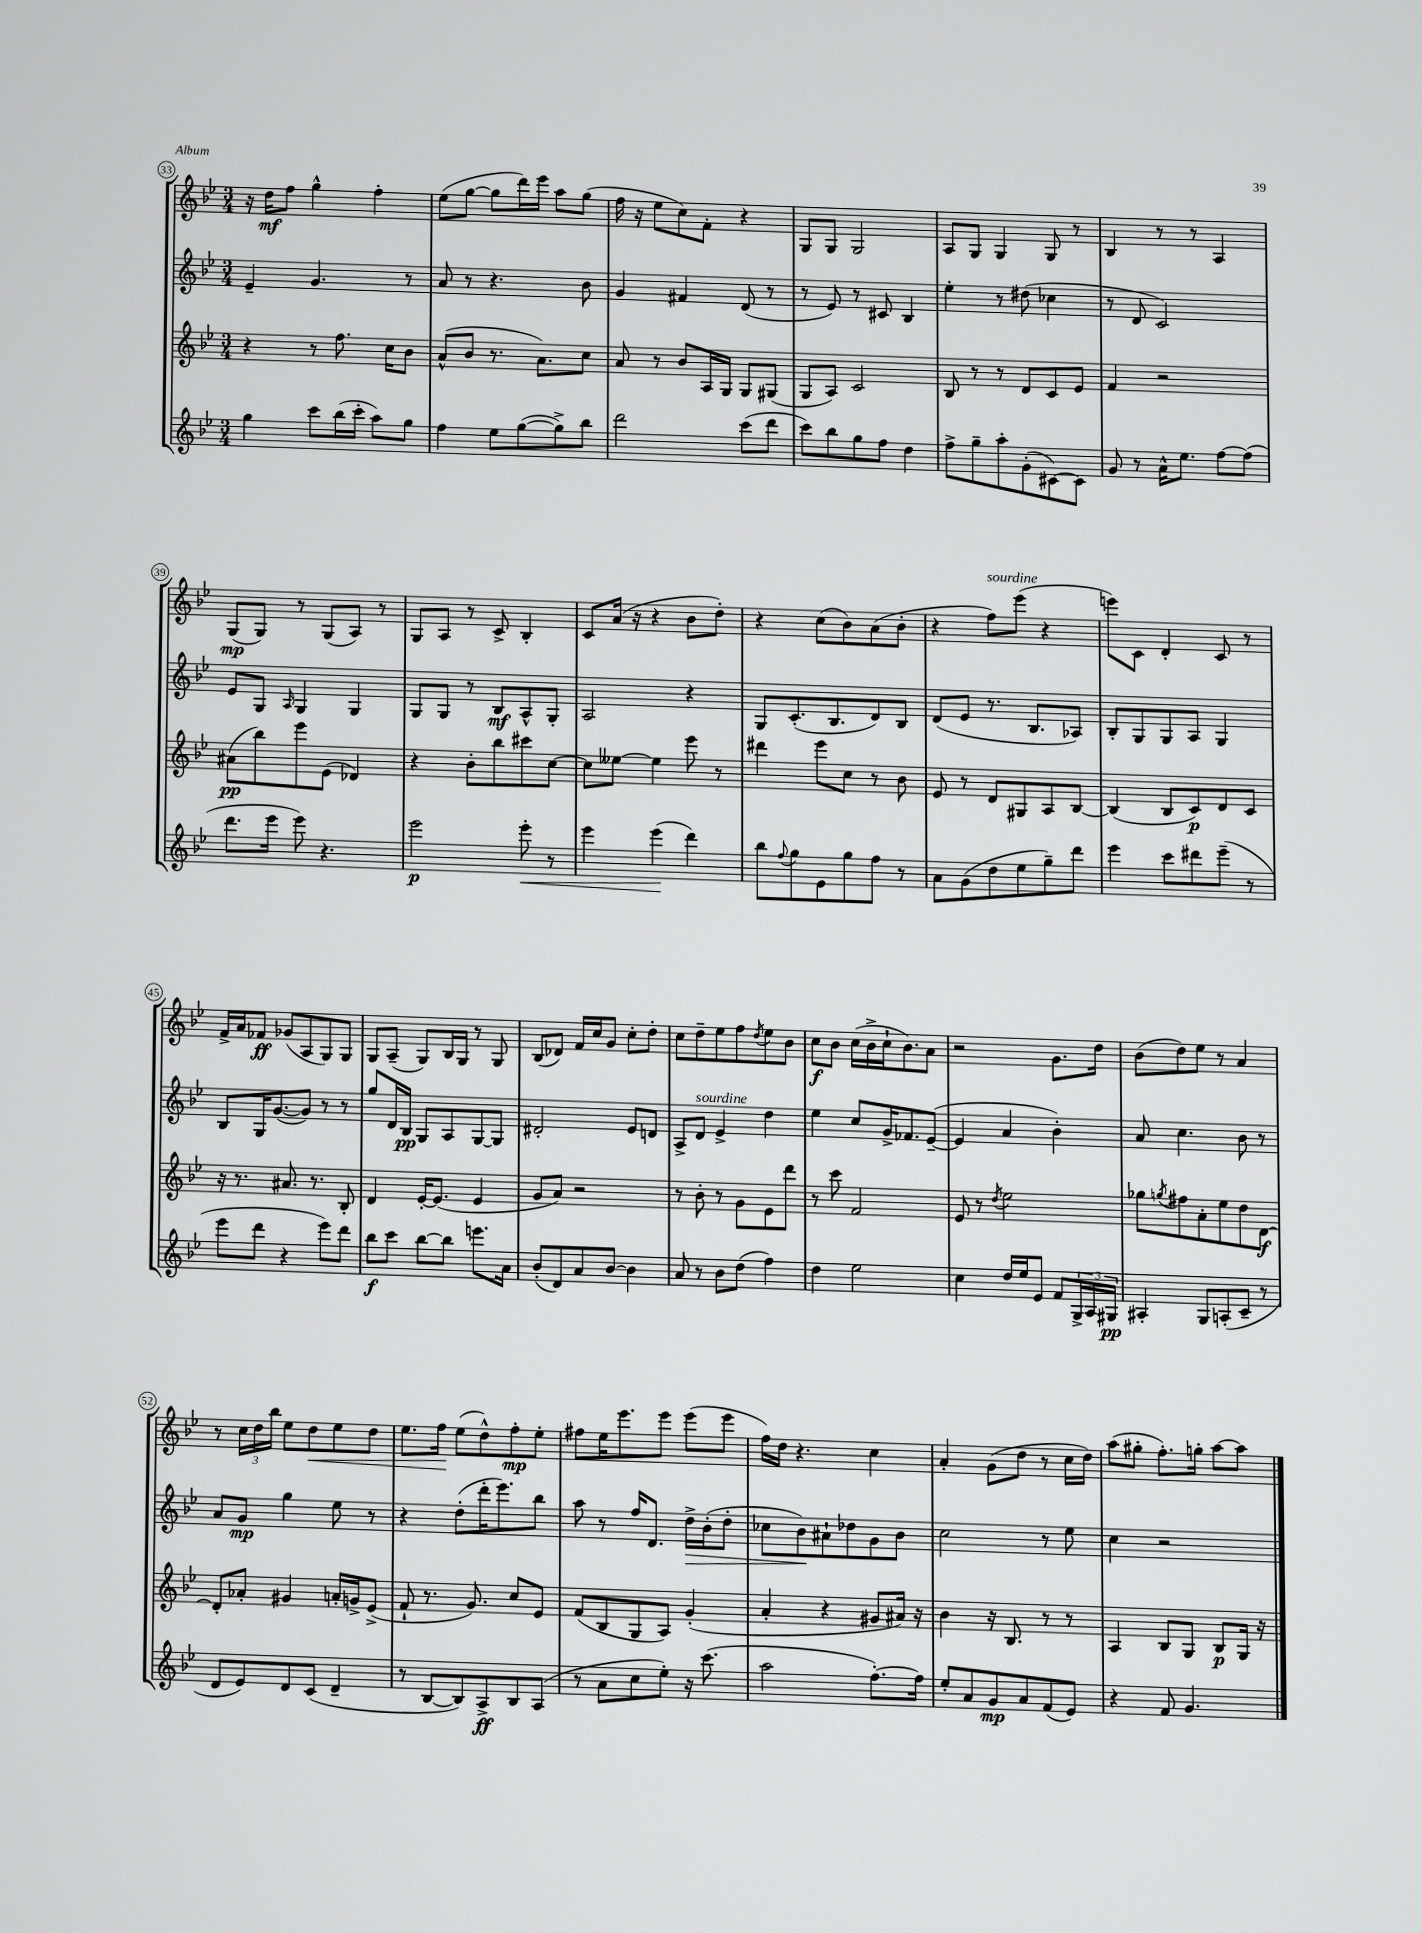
<<
\new StaffGroup <<
\new Staff = "s0" {
    \clef treble \key bes \major \numericTimeSignature \time 3/4
    r16 d''16\mf f''8 g''4-^ f''4-. |
    ees''8( g''8~ g''8 d'''16) ees'''16 a''8 g''8( |
    f''16 r16 ees''8 c''8) f'8-. r4 |
    g8 g8 g2 |
    a8 g8 g4 g8 r8 |
    bes4 r8 r8 a4 |
    g8\mp( g8) r8 g8( a8) r8 |
    g8 a8 r8 c'8-> bes4-. |
    c'8 a'16( r16 r4 bes'8 d''8-.) |
    r4 c''8( bes'8) a'8( bes'8-. |
    r4 f''8^\markup { \italic "sourdine" }) ees'''8( r4 |
    e'''8) c'8 d'4-. c'8 r8 |
    f'16-> a'16 fes'8\ff ges'8( a8 g8) g8 |
    g8 a8--( g8) bes16 g16 r8 g8 |
    bes8( des'8) f'16 c''16 g'8 c''8-. d''8-. |
    c''8 d''8-- ees''8 f''8 \acciaccatura { d''8 } ees''8 bes'8 |
    c''8\f bes'8 c''16( bes'16-> c''16-! bes'8.) a'8 |
    r2 g'8. d''16 |
    bes'8( d''8) ees''8 r8 a'4 |
    r8 \tuplet 3/2 { c''16 d''16 bes''16 } ees''8 d''8\< ees''8 d''8 |
    ees''8. f''16\! ees''8( d''8-^) f''8-.\mp ees''8-. |
    fis''8 ees''16 ees'''8. ees'''8 ees'''8( ees'''8 |
    f''16) d''16 r4. c''4 |
    a'4-. g'8( d''8 r8 c''16 d''16) |
    a''8( gis''8-. f''8.-.) g''16-. a''8~ a''8 \bar "|." |
}
\new Staff = "s1" {
    \clef treble \key bes \major \numericTimeSignature \time 3/4
    ees'4-- g'4. r8 |
    a'8 r8 r4. bes'8 |
    g'4 fis'4 d'8( r8 |
    r8 ees'8) r8 cis'8 bes4 |
    ees''4-. r8 dis''8( ces''4 |
    r8 d'8 c'2) |
    ees'8 g8 \grace { a16 } g4 g4 |
    g8 g8 r8 bes8\mf a8-^ g8-. |
    a2 r4 |
    g8 c'8.-.( bes8. d'8) bes8 |
    d'8( ees'8 r8. bes8. aes8) |
    bes8-. g8 g8 a8 g4 |
    bes8 g16 g'8.~( g'8) r8 r8 |
    g''8 d'16 bes16\pp g8 a8 g8~ g8 |
    dis'2-. ees'8 d'8 |
    a8-> d'8^\markup { \italic "sourdine" } ees'4-> d''4 |
    ees''4 c''8 g'16-> fes'8. ees'8~--( |
    ees'4 a'4 bes'4-.) |
    a'8 c''4. bes'8 r8 |
    a'8 g'8\mp g''4 ees''8 r8 |
    r4 d''8-.( d'''16-. ees'''8.) bes''8 |
    a''8 r8 f''16 d'8. d''16->\> bes'16-.( d''8-. |
    ces''8 bes'8\!) ais'8-! des''8 g'8 bes'8 |
    c''2 r8 ees''8 |
    c''4 r2 \bar "|." |
}
\new Staff = "s2" {
    \clef treble \key bes \major \numericTimeSignature \time 3/4
    r4 r8 f''8. c''16 bes'8 |
    a'8-^( bes'8 r8. a'8.) c''8 |
    a'8 r8 bes'8 a16 g16 g8 gis8( |
    g8 a8) c'2 |
    bes8 r8 r8 d'8 c'8 ees'8 |
    f'4 r2 |
    ais'8\pp( bes''8) ees'''8 ees'8( des'4) |
    r4 bes'8-. bes''8 cis'''8 c''8~ |
    c''8 eeses''8~ eeses''4 ees'''8 r8 |
    dis'''4 ees'''8 c''8 r8 bes'8 |
    ees'8 r8 d'8 gis8 a8 bes8~ |
    bes4( bes8 c'8\p) d'8 c'8 |
    r16 r8. ais'8. r8. bes8-. |
    d'4 ees'16~-. ees'8.( ees'4 |
    g'8 a'8) r2 |
    r8 bes'8-. r8 g'8 ees'8 d'''8 |
    r8 c'''8 f'2 |
    ees'8 r8 \acciaccatura { d''8 } ees''2 |
    ges''8 \acciaccatura { g''8 } fis''8 a'8-. ees''8 d''8 d'8~\f |
    d'8-. aes'8-. gis'4 a'16-. g'16-> ees'8->( |
    f'8-! r8. g'8.) c''8 ees'8 |
    f'8( bes8 g8 a8) g'4-.( |
    a'4-. r4 gis'8 ais'16) r16 |
    bes'4 r16 bes8. r8 r8 |
    a4 bes8 g8 bes8\p g16 r16 \bar "|." |
}
\new Staff = "s3" {
    \clef treble \key bes \major \numericTimeSignature \time 3/4
    g''4 c'''8 bes''16( c'''16-. a''8) g''8 |
    f''4 ees''8 g''8~( g''8->) bes''8 |
    d'''2 c'''8( d'''8 |
    c'''8) bes''8 g''8 f''8 d''4 |
    f''8-> g''8-- a''8-. g'8-.( cis'8~) cis'8 |
    g'8 r8 a'16-^ ees''8. f''8~ f''8( |
    d'''8. ees'''16 ees'''8) r4. |
    ees'''2\p ees'''8-.\< r8 |
    ees'''4 ees'''4\!( d'''4) |
    bes''8 \appoggiatura { f''8 } g''8 ees'8 g''8 f''8 r8 |
    a'8 g'8( d''8 ees''8 g''8--) d'''8 |
    ees'''4 c'''8 dis'''8 ees'''8--( r8 |
    ees'''8 d'''8 r4 ees'''8) d'''8 |
    bes''8\f c'''8 bes''8~ bes''8 e'''8. a'16 |
    bes'8-.( d'8) a'8 bes'8~ bes'4 |
    a'8 r8 bes'8 d''8( f''4) |
    d''4 ees''2 |
    c''4 d''16 ees''16 ees'8 f'8 \tuplet 3/2 { g16-> a16 gis16\pp } |
    ais4-. g8 a8-.( c'8-- r8 |
    d'8 ees'8) d'8 c'8( d'4-- |
    r8 bes8~ bes8) a8->\ff bes8 a8( |
    r8 a'8 c''8 ees''8-.) r16 c'''8.( |
    a''2 f''8.~-.) f''16 |
    ees''8-. a'8 g'8\mp a'8 f'8( ees'8) |
    r4 f'8 g'4. \bar "|." |
}
>>
>>
\layout { \context { \Score currentBarNumber = #33 \override BarNumber.stencil = #(make-stencil-circler 0.1 0.3 ly:text-interface::print) } }
